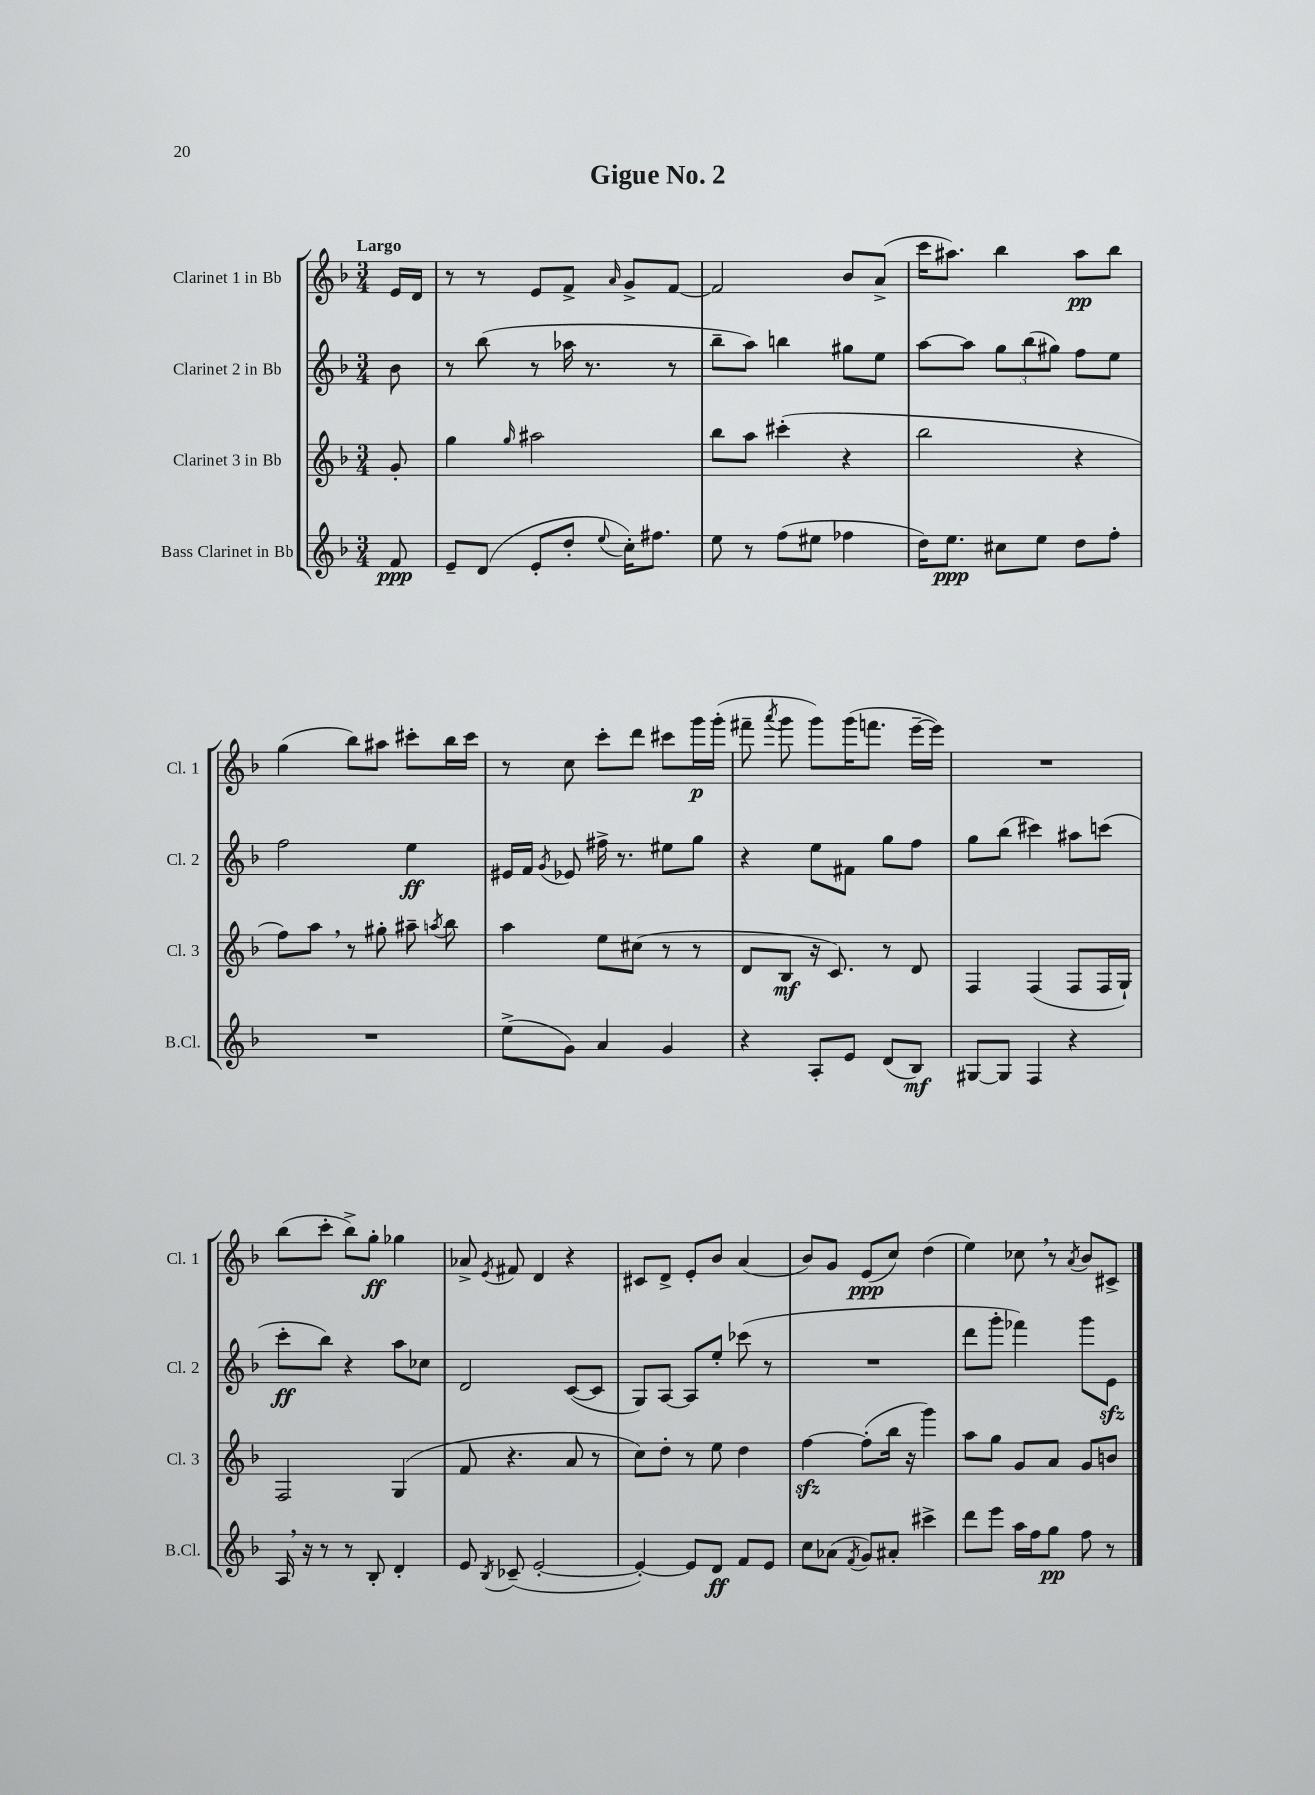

**kern	**kern	**kern	**kern
*staff4	*staff3	*staff2	*staff1
*clefG2	*clefG2	*clefG2	*clefG2
*k[b-]	*k[b-]	*k[b-]	*k[b-]
*M3/4	*M3/4	*M3/4	*M3/4
8f/	8g'/	8b-\	16e/LL
.	.	.	16d/JJ
=	=	=	=
8e~/L	4gg\	8r	8r
(8d/J	.	(8bb-\	8r
.	16qqgg/	.	.
8e'/L	2aa#\	8r	8e/L
8dd'/J	.	16aa-\	8f^/J
.	.	8.r	.
8qqee/	.	.	16qqa/
16cc'\LK)	.	.	8g^/L
8.ff#\J	.	.	.
.	.	8r	[8f/J
=	=	=	=
8ee\	8bb-\L	8bb-~\L	2f/]
8r	8aa\J	8aa\J)	.
(8ff\L	(4ccc#'\	4bb\	.
8ee#\J	.	.	.
4ff-\	4r	8gg#\L	8b-/L
.	.	8ee\J	(8a^/J
=	=	=	=
16dd\LK)	2bb-\	[8aa\L	16ccc\LK
8.ee\J	.	.	8.aa#\J)
.	.	8aa\]J	.
8cc#\L	.	12gg\L	4bb-\
.	.	(12bb-\	.
8ee\J	.	.	.
.	.	12gg#\J)	.
8dd\L	4r	8ff\L	8aa#\L
8ff'\J	.	8ee\J	8bb-\J
=	=	=	=
2.r	8ff\L)	2ff\	(4gg\
.	8aa\J	.	.
.	8r	.	8bb-\L)
.	8gg#'\	.	8aa#\J
.	8aa#~\	4ee\	8ccc#'\L
.	8qaa/	.	.
.	8bb-\	.	16bb-\L
.	.	.	16ccc#\JJ
=	=	=	=
(8ee^\L	4aa\	16e#/LL	8r
.	.	16f/JJ	.
.	.	8qg/	.
8g\J)	.	8e-/	8cc\
4a/	8ee\L	16ff#^\	8ccc'\L
.	.	8.r	.
.	(8cc#\J	.	8ddd\J
4g/	8r	8ee#\L	8ccc#\L
.	8r	8gg\J	16ggg\L
.	.	.	(16ggg'\JJ
=	=	=	=
4r	8d/L	4r	8fff#~\
.	.	.	8qaaa/
.	8B-/J	.	8ggg\
8A'/L	16r	8ee\L	8ggg\L)
.	8.c/)	.	.
8e/J	.	8f#\J	(16ggg\K
.	.	.	8.fff\J
(8d/L	8r	8gg\L	.
8B-/J)	8d/	8ff\J	[16eee~\LL
.	.	.	16eee\]JJ)
=	=	=	=
[8G#/L	4F/	8gg\L	2.r
8G#/]J	.	(8bb-\J	.
4F/	(4F/	4ccc#\)	.
4r	8F/L	8aa#\L	.
.	16F/L	(8ccc\J	.
.	16G`/JJ)	.	.
=	=	=	=
16A/	2F/	8ccc'\L	(8bb-\L
16r	.	.	.
8r	.	8bb-\J)	8ccc'\J
8r	.	4r	8bb-^\L)
8B-'/	.	.	8gg'\J
4d'/	(4G/	8aa\L	4gg-\
.	.	8cc-\J	.
=	=	=	=
8e/	8f/	2d/	8a-^/
8qB-/	.	.	8qe/
(8c-~/	4.r	.	8f#/
[2e'/	.	.	4d/
.	8a/	([8c/L	4r
.	8r	8c/]J	.
=	=	=	=
4e'/_)	8cc\L)	8G/L)	8c#/L
.	8dd'\J	[8A/J	8d^/J
8e/]L	8r	8A/]L	8e'/L
8d/J	8ee\	8ee'/J	8b-/J
8f/L	4dd\	(8ccc-\	(4a/
8e/J	.	8r	.
=	=	=	=
8cc\L	[4ff\	2.r	8b-/L)
(8a-\J	.	.	8g/J
8qf/	.	.	.
8g/L)	(8ff'\]L	.	(8e/L
8a#'/J	16bb-\Jk	.	8cc/J)
.	16r	.	.
4ccc#^\	4ggg\)	.	(4dd\
=	=	=	=
8ddd\L	8aa\L	8ddd\L	4ee\)
8eee\J	8gg\J	8ggg'\J	.
16aa\LL	8g/L	4fff-\)	8cc-\
16ff\J	.	.	.
8gg\J	8a/J	.	8r
.	.	.	8qa/
8ff\	8g/L	8ggg\L	8b-/L
8r	8b/J	8e\J	8c#^/J
==	==	==	==
*-	*-	*-	*-
